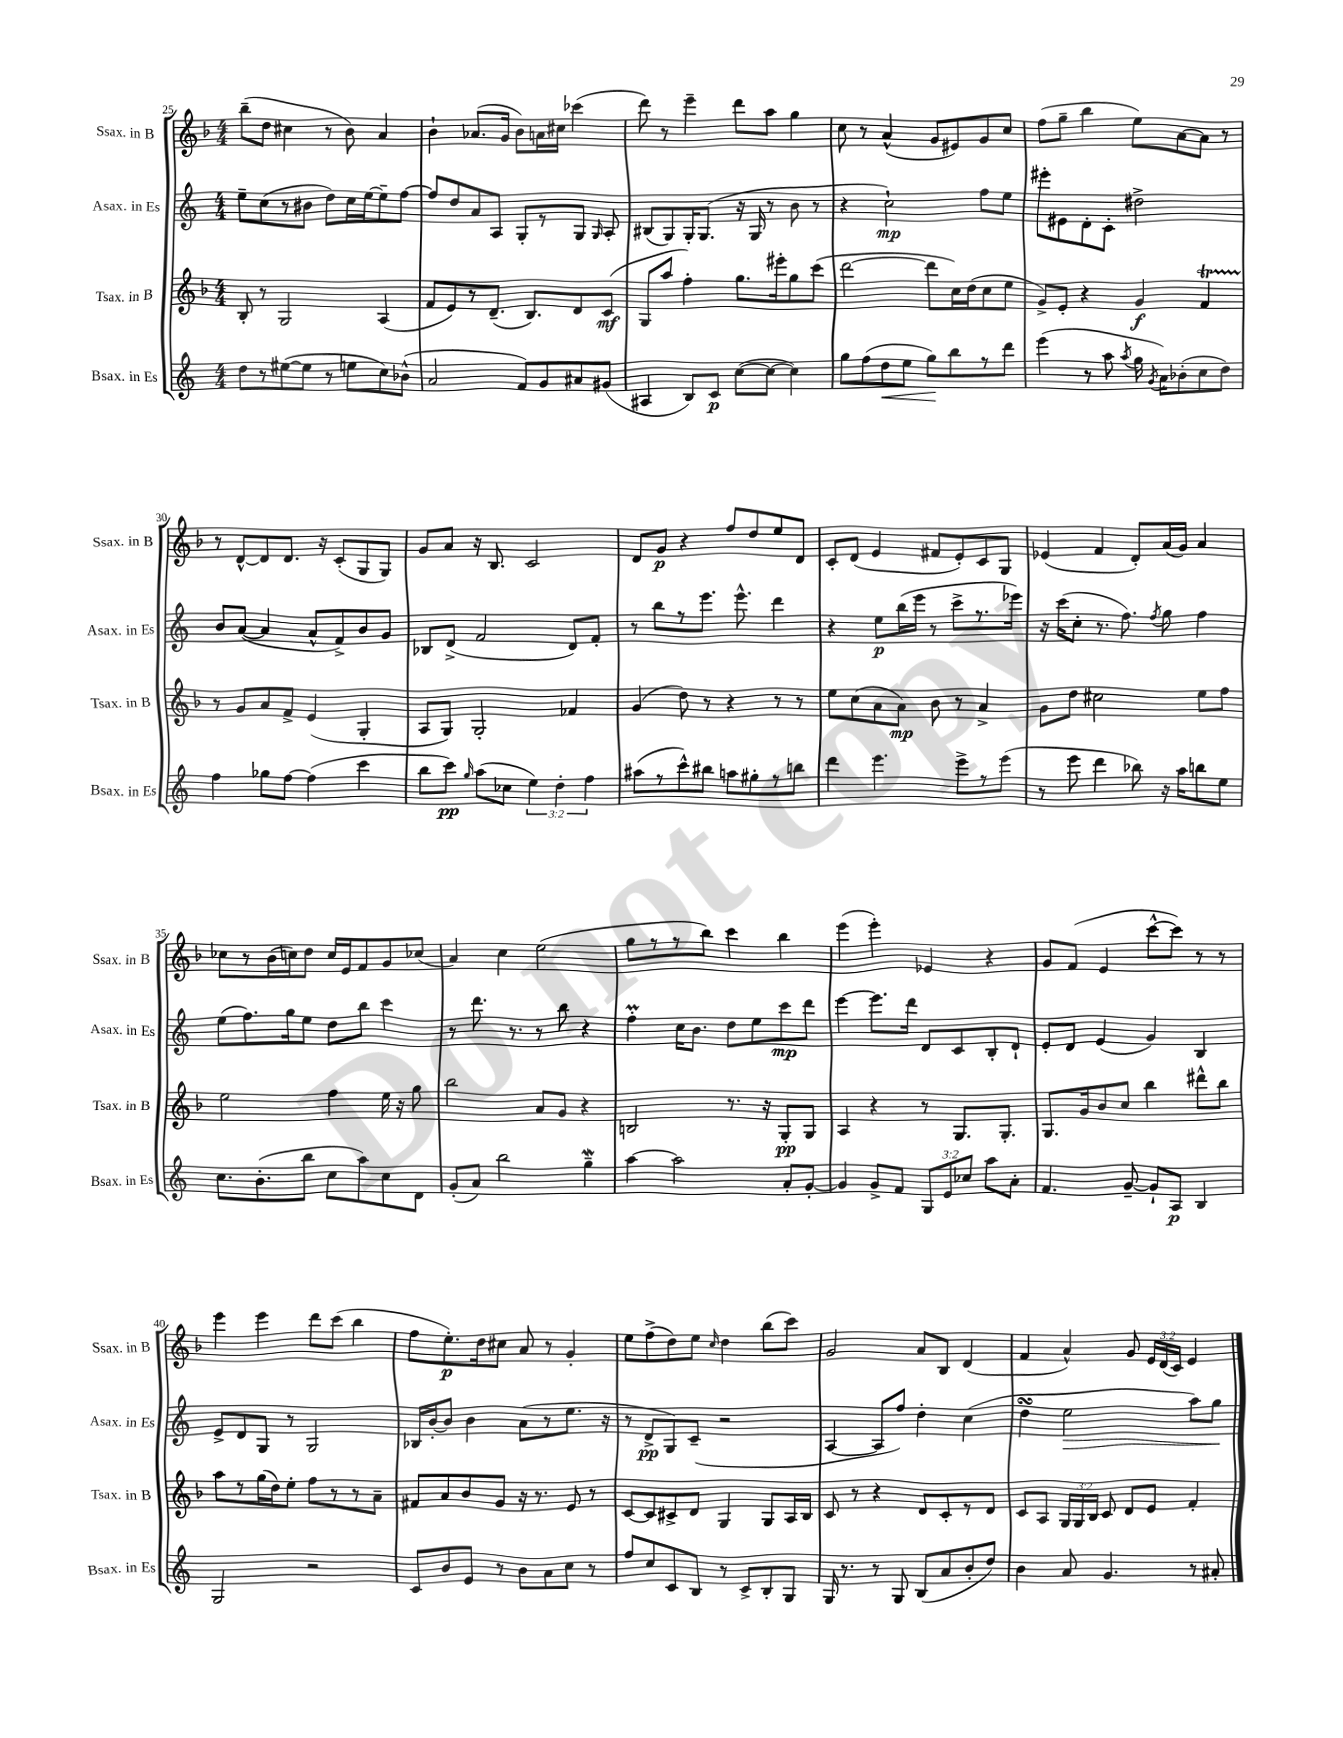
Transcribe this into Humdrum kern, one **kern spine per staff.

**kern	**kern	**kern	**kern
*staff4	*staff3	*staff2	*staff1
*clefG2	*clefG2	*clefG2	*clefG2
*k[]	*k[b-]	*k[]	*k[b-]
*M4/4	*M4/4	*M4/4	*M4/4
8dd	8B-'	8ee~	(8bb-~
8r	8r	(8cc	8dd
([8ee#	2G	8r	4cc#
8ee#]	.	8b#	.
8r	.	8dd)	8r
8ee	.	16cc	8b-)
.	.	[16ee	.
8cc)	(4A	8ee~]	4a
(8b-^^	.	[8ff	.
=	=	=	=
2a	8f	8ff]	4b-`
.	8e)	8dd	.
.	8r	8a	(8.a-
.	(8.d~	8A	.
.	.	.	16g
8f)	.	8G'	8b-)
.	8.B-)	.	.
8g	.	8r	16a
.	.	.	16cc#
8a#	8d	8G	(4ccc-
.	.	16qqG	.
(8g#	(8c	8A'	.
=	=	=	=
4A#	8G	(8B#	8ddd)
.	8aa	8G)	8r
8B)	4ff')	16G'	4eee~
.	.	(8.G	.
8c	.	.	.
([8cc	8.gg	16r	8ddd
.	.	16G	.
8cc_	.	8r	8aa
.	16eee#'	.	.
4cc])	8gg	8b	4gg
.	(8ccc	8r	.
=	=	=	=
8gg	[2ddd	4r	8cc
(8ff	.	.	8r
8dd	.	2cc`)	(4a^^
8ee	.	.	.
8gg)	8ddd]	.	8g
8bb	16cc)	.	8e#)
.	(16dd	.	.
8r	8cc	8ff	8g
8ddd	8ee	8ee	8cc
=	=	=	=
(4eee	8g^)	8eee#'	(8ff
.	8e'	8e#	8gg~
8r	4r	8d'	4bb-
8aa	.	8c'	.
8qaa	.	.	.
16gg	4g	2dd#^	8ee)
8qg	.	.	.
16a)	.	.	.
(8b-'	.	.	[8a
8cc	4f	.	8a]
8dd)	.	.	8r
=	=	=	=
4ff	8r	8b	8r
.	8g	([8a	[8d^^
8gg-	8a	4a]	8d]
[8ff	8f^	.	8.d
(4ff]	(4e	8a^^	.
.	.	.	16r
.	.	8f^)	(8c'
4ccc	4G'	8b	8G
.	.	8g	8G)
=	=	=	=
8bb	8A	8B-	8g
8ccc)	8G)	(8d^	8a
16qqgg	.	.	.
(8aa	2G'	2f	16r
.	.	.	8.B-
8cc-	.	.	.
6ee)	.	.	2c
6dd'	.	.	.
.	4f-	8d)	.
6ff	.	.	.
.	.	8f'	.
=	=	=	=
(8aa#	(4g	8r	8d
8r	.	8bb	8g
8ccc^^)	8dd)	8r	4r
8bb#	8r	8.eee	.
8aa	4r	.	8ff
.	.	8.eee^^	.
8gg#'	.	.	8dd
8r	8r	4ddd	8ee
8bb	8r	.	8d
=	=	=	=
4ddd	8ee	4r	8c'
.	(8cc	.	(8d
4.eee	8a	8ee	4e
.	8a)	(16bb	.
.	.	16eee	.
.	8b-	8r	8f#
8eee^	8r	8ccc^	8e')
8r	4a^	8.r	8c
(8eee	.	.	8G
.	.	16eee-)	.
=	=	=	=
8r	8g	16r	(4e-
.	.	(16ccc	.
8eee	8dd	8cc'	.
4ddd	2cc#	8.r	4f
.	.	8.ff)	.
8bb-)	.	.	8d')
.	.	8qff	.
16r	.	8gg	(16a
16aa	.	.	16g)
8bb	8ee	4ff	4a
8ee	8ff	.	.
=	=	=	=
8.cc	2ee	(8ee	8cc-
.	.	8.ff)	8r
(8.b'	.	.	.
.	.	.	(16b-
.	.	16gg	16cc)
8bb	.	8ee	8dd
8cc	4ff	8dd	16cc
.	.	.	16e
8aa)	.	8bb	8f
8cc	16ee	4ccc	8g
.	16r	.	.
8d	8gg	.	(8cc-
=	=	=	=
(8g'	2bb-	8r	4a)
8a)	.	8.ddd	.
2bb	.	.	4cc
.	.	8.r	.
.	8a	8r	(2ee
.	8g	8bb	.
4gg~	4r	4r	.
=	=	=	=
[4aa	2B	4ff'	8gg
.	.	.	8r
2aa]	.	16cc	8r
.	.	8.b	.
.	.	.	8bb-)
.	8.r	8dd	4ccc
.	.	8ee	.
.	16r	.	.
8a'	8G'	8ccc	4bb-
[8g'	8G	8ddd	.
=	=	=	=
4g]	4A	[4eee	(4eee
8g^	4r	8.eee]	4eee')
8f	.	.	.
.	.	16ddd	.
12G	8r	8d	4e-
12e	.	.	.
.	8.G	8c	.
12cc-	.	.	.
8aa	.	8B'	4r
.	8.G'	.	.
8a'	.	8d`	.
=	=	=	=
4.f	8.G	8e'	8g
.	.	8d	(8f
.	16g	.	.
.	8b-	(4e	4e
[8g~	8cc	.	.
8g`]	4bb-	4g)	[8ccc^^
8A	.	.	8ccc])
4B	8ddd#^^	4B	8r
.	8bb-	.	8r
=	=	=	=
2G	8aa	8e^	4eee
.	8r	8d	.
.	(16gg	8G	4eee
.	16dd)	.	.
.	8ee'	8r	.
2r	8ff	2G	8ddd
.	8r	.	(8ccc
.	8r	.	4bb-
.	8a~	.	.
=	=	=	=
8c	8f#	16B-	8ff
.	.	[16b'	.
8b	8a	8b]	8.ee')
8e	8b-	4b	.
.	.	.	16dd
8r	8g	.	8cc#
8b	16r	(8a	8a
.	8.r	.	.
8a	.	8r	8r
8cc	8e	8.ee	4g'
8r	8r	.	.
.	.	16r	.
=	=	=	=
8ff	[8c	8r	8ee
8cc	8c]	8d^	(8ff^
8c	8c#^	8G)	8dd)
8B	8d	(8c~	8ee
.	.	.	16qqcc
8r	4G	2r	4dd
8c^	.	.	.
8B'	8G	.	(8bb-
8G	16A	.	8ccc)
.	16B-	.	.
=	=	=	=
16G	8c	[4A	2g
8.r	.	.	.
.	8r	.	.
8r	4r	8A]	.
8G	.	8ff)	.
(8B	8d	4dd'	8a
8a	8c'	.	8B-
8b'	8r	(4cc	(4d
8dd)	8d	.	.
=	=	=	=
4b	8c	4dd	4f
.	8A	.	.
8a	24G	2ee	4a^^)
.	24G	.	.
.	24B-	.	.
4.g	8c	.	.
.	8d	.	8g
.	8e	.	24e
.	.	.	(24d
.	.	.	24c)
8r	4f'	8aa)	4e
8a#'	.	8gg	.
==	==	==	==
*-	*-	*-	*-
